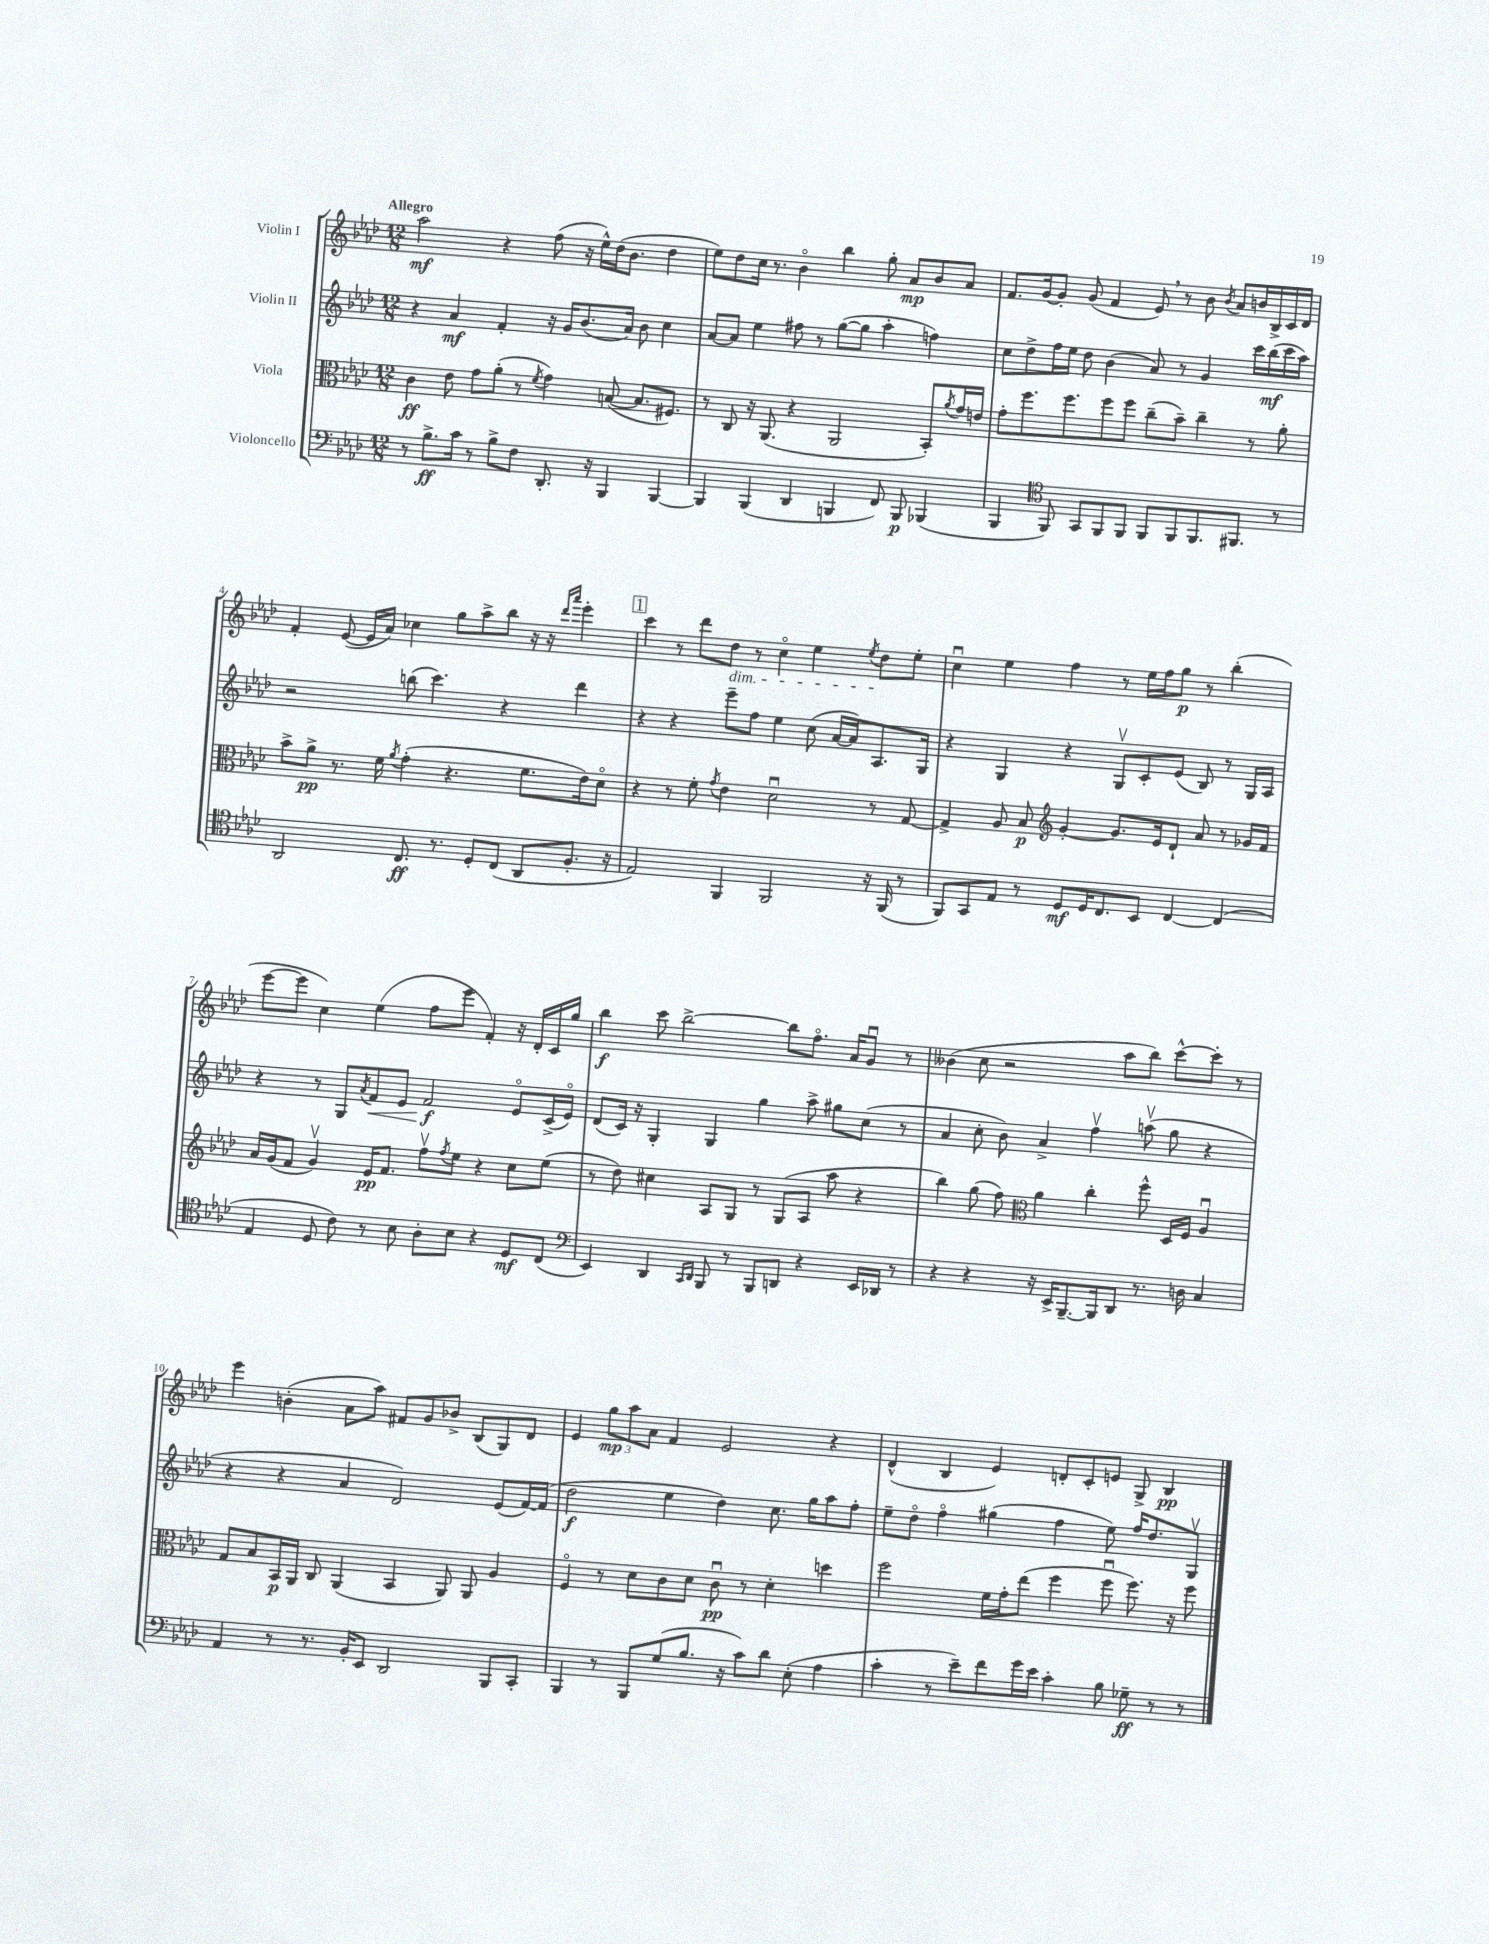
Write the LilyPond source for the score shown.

<<
\new StaffGroup <<
\new Staff = "s0" \with { instrumentName = "Violin I" } {
    \clef treble \key aes \major \numericTimeSignature \time 12/8 \tempo "Allegro"
    aes''2\mf r4 f''8( r16 ees''16-^) des''16( bes'8. des''4 |
    ees''8) des''8 c''16 r8. bes'4\flageolet bes''4 g''8-. aes'8\mp bes'8 aes'8 |
    f'8. g'16~ g'8-. g'8( f'4 ees'8) \breathe r8 bes'8 \acciaccatura { bes'8 } aes'8 b'16 bes16-> c'16 des'16 |
    f'4-. ees'8~( ees'16 aes'16) ces''4 g''8 aes''8-> bes''8 r16 r16 \grace { des'''16 aes'''16 } ees'''4-. |
    \mark \markup { \box "1" } c'''4 r8 des'''8 des''8\dim r8 c''4\flageolet ees''4 \acciaccatura { ees''8 } des''8\! ees''8-. |
    c''4\downbow ees''4 f''4 r8 ees''16 f''16 g''8\p r8 bes''4-.( |
    ees'''8~ ees'''8 c''4) ees''4( f''8 ees'''8 f'4-.) r16 des'16-. c'16 g''16 |
    bes''4\f c'''8 bes''2~-> bes''8 f''8.\flageolet aes'16 g'8\downbow r8 |
    beses'4( c''8 r2 aes''8 bes''8) c'''8~-^ c'''8-. r8 |
    ees'''4 b'4-.( aes'8 aes''8) fis'8 g'8 bes'8-> bes8( g8) des'8 |
    ees'4 \tuplet 3/2 { g''8\mp aes''8 aes'8 } f'4 ees'2 r4 |
    des'4-^( bes4 ees'4) d'8-. c'8-. e'8 g8-> bes4\pp \bar "|." |
}
\new Staff = "s1" \with { instrumentName = "Violin II" } {
    \clef treble \key aes \major \numericTimeSignature \time 12/8
    r4 aes'4\mf f'4-. r16 g'16 bes'8.( aes'16) bes'8 c''4 |
    aes'8~ aes'8 ees''4 fis''8 r8 g''8~( g''8 aes''4-. f''4) |
    c''8 des''8-> f''16 ees''16 des''8 bes'4( aes'8) r8 g'4 c'''16 bes''16\mf( c'''16 aes''16) |
    r2 b''8( c'''4.) r4 des'''4 |
    \mark \markup { \box "1" } r4 r4 ees'''8-- f''8 ees''4 c''8( aes'16~ aes'16) aes8. g16 |
    r4 g4 r4 g8\upbow c'8-. ees'8( bes8) r8 g16 aes16 |
    r4 r8 g8 \acciaccatura { aes'8 } f'8\< ees'8 f'2\f\! ees'8\flageolet c'16->( ees'16\flageolet) |
    des'8( c'16) r16 g4-. g4 g''4 aes''8-> gis''8 c''8( r8 |
    aes'4 c''8-. bes'8) aes'4-> f''4\upbow a''8\upbow( g''8 r4 |
    r4 r4 aes'4 des'2) ees'8( f'16~) f'16( |
    des''2\f ees''4 des''4) c''8. g''16 aes''8 f''8-. |
    ees''8-- des''8\flageolet f''4\flageolet gis''4( f''4 ees''8) f''16 des''8. g8\upbow \bar "|." |
}
\new Staff = "s2" \with { instrumentName = "Viola" } {
    \clef alto \key aes \major \numericTimeSignature \time 12/8
    c'4\ff ees'8 g'8 aes'8-.( r8 \acciaccatura { f'8 } g'4) b8~( b8. fis8.) |
    r8 c8 r16 aes,8.( r4 aes,2 bes,8-.) \acciaccatura { aes'8 } g'16 e'16 |
    g'8-. f''8. f''8. f''8 f''8 c''8--( bes'8--) c''4-- r8 aes'8-. |
    bes'8-> aes'8->\pp r8. f'16 \acciaccatura { aes'8 } g'4-.( r4. f'8. ees'16) des'8\flageolet |
    \mark \markup { \box "1" } r4 r8 f'8-. \acciaccatura { g'8 } ees'4 des'2\downbow r8 g8~ |
    g4-> aes8 bes8\p \clef treble g'4~-. g'8. ees'16 des'8-! aes'8 r8 ges'16 f'16 |
    aes'16 g'16( f'8 g'4\upbow) ees'16\pp f'8. f''8\upbow \acciaccatura { f''8 } ees''8 r4 c''8 ees''8( |
    r8 des''8) cis''4 aes8 g8 r8 g8( aes8 aes''8 r4 |
    bes''4) g''8( f''8) \clef alto aes'4 c''4-. f''8-^ des16 f16 aes4\downbow |
    g8 bes8 bes,16\p aes,16 c8 aes,4( bes,4 aes,8) aes,8 aes4 |
    f4\flageolet r8 des'8 c'8 des'8 c'8\downbow\pp r8 des'4-. d''4 |
    f''2 f'16 g'16-. ees''8( f''4 f''8\downbow f''8.) r16 f''8 \bar "|." |
}
\new Staff = "s3" \with { instrumentName = "Violoncello" } {
    \clef bass \key aes \major \numericTimeSignature \time 12/8
    r8 bes8.->\ff c'16 r8 bes8-> f8 des,8.-. r16 bes,,4 bes,,4~ |
    bes,,4 bes,,4( des,4 b,,4 f,8) b,,8\p bes,,4( |
    bes,,4 \clef tenor f,8) g,8 f,8 f,8 f,8 f,8 f,8. fis,8. r8 |
    aes,2 c8.\ff r8. des8-. c8( aes,8 f8.-. r16 |
    \mark \markup { \box "1" } ees2) f,4 f,2 r16 f,16( r8 |
    f,8) g,8 ees8 r8 des8\mf des16 c8. bes,8 c4~ c4( |
    ees4 des8 c'8) r8 bes8 aes8-. bes8 r4 des8\mf c8( |
    \clef bass ees,4) des,4 \grace { c,16 des,16 } bes,,8 r8 bes,,8 d,8 r4 ees,16 des,16 r8 |
    r4 r4 r16 ees,16-> bes,,8.~-- bes,,16 des,8 r8. d16 c4 |
    aes,4 r8 r8. bes,16-. ees,8 des,2 bes,,8 c,8-. |
    bes,,4 r8 bes,,8 g8( bes8. r16 c'8) des'8 ees8-.( aes4 |
    c'4-. r8 ees'8--) f'8 g'16 ees'16 c'4-. bes8 ges8--\ff r8 r8 \bar "|." |
}
>>
>>
